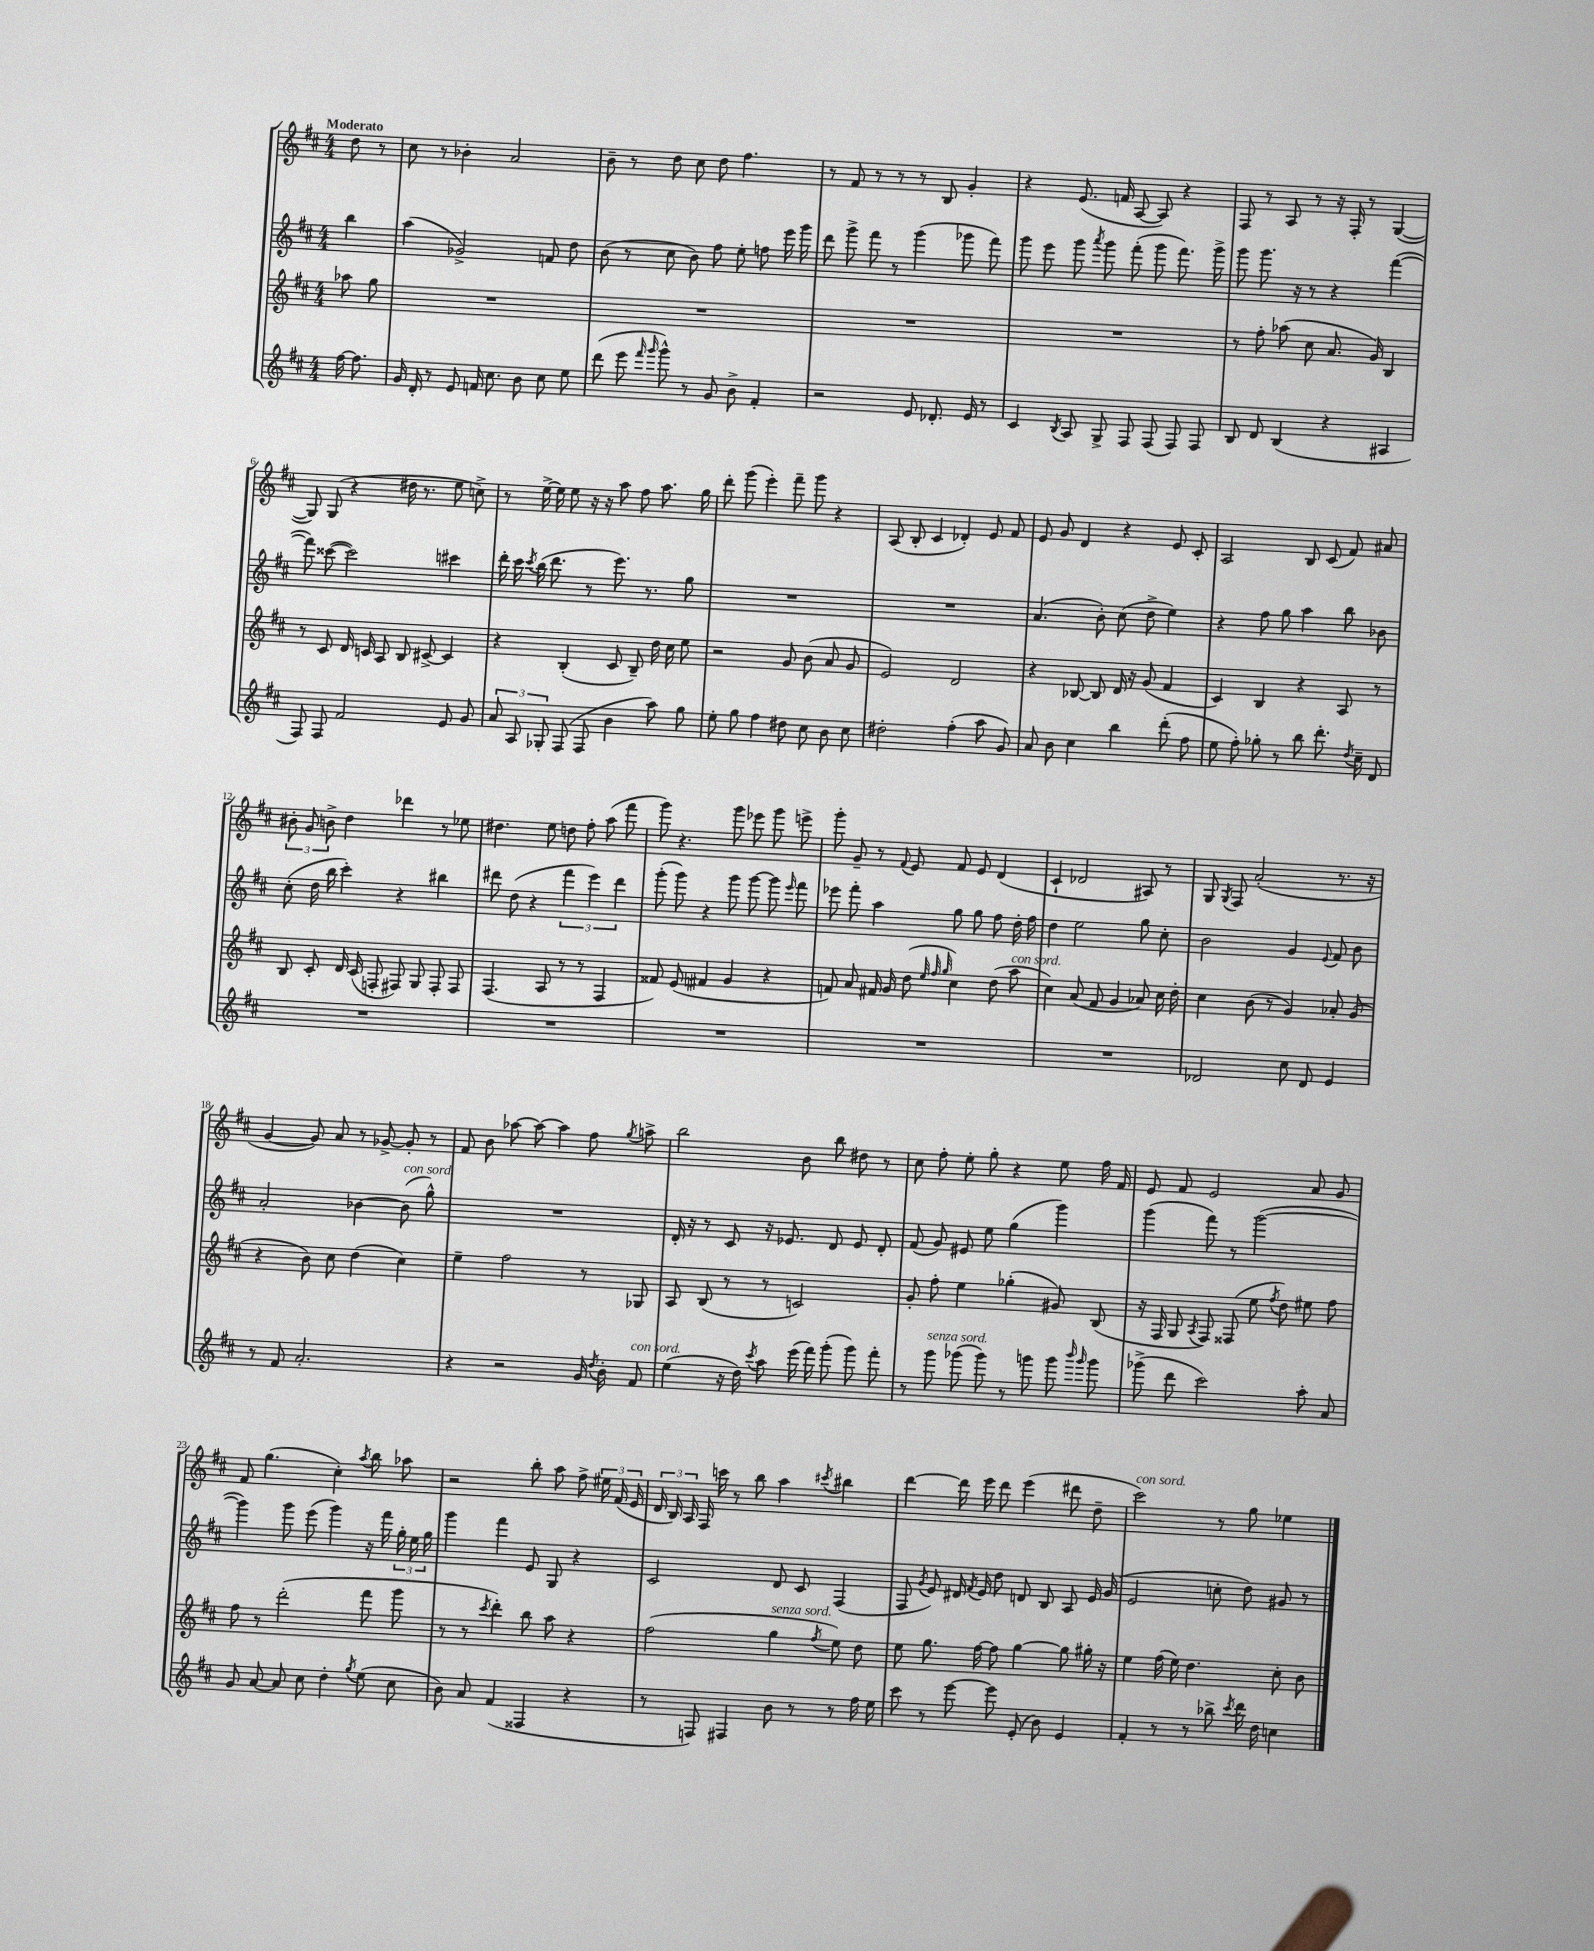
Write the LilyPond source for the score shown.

<<
\new StaffGroup <<
\new Staff = "s0" {
    \clef treble \key d \major \numericTimeSignature \time 4/4 \partial 4 \tempo "Moderato"
    \autoBeamOff d''8 r8 |
    cis''8 r8 bes'4-. a'2 |
    b'8-- r8 d''8 cis''8 d''8 fis''4. |
    r8 fis'8 r8 r8 r8 b8 g'4-. |
    r4 e'8.( f'16 a8~ a8) r4 |
    fis8 r8 a8 r8 r16 fis16-. r8 g4~( |
    g8) g8( r4 dis''16 r8. e''8 c''8->) |
    r8 e''16~-> e''16 e''8 r16 r16 a''8 fis''8 a''8. g''16 |
    d'''8-. g'''8( e'''4-.) fis'''8-- g'''8 r4 |
    a8( b8-. cis'4 des'4-.) e'8 fis'8 |
    e'8 g'8 d'4 r4 e'8 cis'8-. |
    a2 b8 cis'8( fis'8) ais'8 |
    \tuplet 3/2 { bis'8-. g'8 b'8-> } d''4 des'''4 r8 ees''8 |
    dis''4. e''8 d''8 fis''8-. a''8( fis'''8 |
    g'''8) r4. g'''8 ees'''8 g'''8 e'''8-> |
    g'''8-. g'8-- r8 \appoggiatura { fis'8 } e'8 fis'8 e'8 d'4( |
    cis'4-! des'2 ais8) r8 |
    g8 \acciaccatura { g8 } fis8 a'2-.( r8. r16 |
    g'4~ g'8) a'8 r8 ges'8~-> ges'8-. r8 |
    fis'8 b'8 aes''8~ aes''8~ aes''4 fis''8 \acciaccatura { g''8 } a''8-> |
    b''2 b'8 b''8 dis''8 r8 |
    cis''8 fis''8-. e''8-. g''8-. r4 e''8 fis''16 fis'16 |
    e'8 fis'8 e'2 a'8 g'8 |
    fis'8 g''4.( cis''4-.) \acciaccatura { a''8 } b''8 aes''8 |
    r2 b''8-. a''8 fis''8-> \tuplet 3/2 { eis''16 fis'16( e'16 } |
    \tuplet 3/2 { d'16 b16) a16 } fis16 c'''16 r8 b''8 a''4 \acciaccatura { cis'''8 } bis''4 |
    d'''4~ d'''16 e'''16 d'''8 e'''4( dis'''8 d''8-- |
    cis'''2^\markup { \italic "con sord." }) r8 g''8 ees''4 \bar "|." |
}
\new Staff = "s1" {
    \clef treble \key d \major \numericTimeSignature \time 4/4 \partial 4
    \autoBeamOff b''4 |
    a''4( ges'2->) f'8 d''8 |
    b'8( r8 cis''8 b'8) fis''8 e''8-. f''8 e'''16 g'''16 |
    d'''8 g'''8-> fis'''8 r8 g'''4( ges'''8 fis'''8) |
    g'''8 e'''8 g'''8 \acciaccatura { a'''8 } g'''8 fis'''8-.( g'''8 fis'''8.) g'''16-> |
    g'''8 g'''8. r16 r8 r4 fis'''4~( |
    fis'''8) cisis'''8~( cisis'''2) cis'''4 |
    d'''16-. cis'''16 \acciaccatura { cis'''8 } b''16( d'''8. r8 e'''8.) r8. g''8 |
    R1 |
    R1 |
    a'4.( b'8-.) cis''8( d''8-> e''4) |
    r4 fis''8 g''8 a''4 b''8 bes'8 |
    cis''8-.( d''16 b''16 cis'''4-.) r4 bis''4 |
    dis'''8 d''8( r4 \tuplet 3/2 { fis'''4 e'''4) dis'''4 } |
    g'''8-.( g'''8) r4 g'''8 g'''8~ g'''8 \grace { e'''16 } fis'''8 |
    ees'''8 fis'''8-. a''4 g''8 g''8 fis''8 d''16-. fis''16 |
    d''4 e''2 g''8 cis''8-. |
    b'2 g'4 \appoggiatura { e'8 } fis'8 b'8 |
    a'2-. bes'4~ bes'8^\markup { \italic "con sord." }( g''8-^) |
    R1 |
    d'16-. r16 r8 cis'8 r16 ees'8. d'8 ees'8 d'8-. |
    fis'8( g'8) eis'8 e''8 g''4( g'''4) |
    g'''4( fis'''8) r8 g'''2~( |
    g'''4) g'''8 e'''8( g'''4) r16 fis'''16 \tuplet 3/2 { g''16-. e''16 g''16 } |
    g'''4 fis'''4 e'8 g8 r4 |
    cis'2 d'8 cis'8 fis4( |
    fis8 \acciaccatura { g'8 } e'8) dis'16 \acciaccatura { fis'8 } e'16 d''8 d'8 b8 a8 e'16 g'16( |
    e'2 c''8-. d''8) gis'8 r8 \bar "|." |
}
\new Staff = "s2" {
    \clef treble \key d \major \numericTimeSignature \time 4/4 \partial 4
    \autoBeamOff aes''8 g''8 |
    R1 |
    R1 |
    R1 |
    R1 |
    r8 fis''8-. aes''8( cis''8 a'8. g'16) b4 |
    r8 cis'8 d'16 c'16 a8 b8 cis'8~-> cis'4 |
    r4 b4-.( cis'8 b8--) d''16 cis''16 e''8 |
    r2 g'8 b'8( a'8 g'8 |
    e'2) d'2 |
    r4 bes8~ bes8 d'16 r16 g'8( fis'4 |
    cis'4) b4 r4 a8 r8 |
    b8 cis'8-. d'16 cis'16( f8-. fis8) g8 fis8-. fis8 |
    fis4.( a8 r8 r8 fis4 |
    fisis'8) e'8( fis'4 g'4 r4 |
    f'8) a'8 fis'16 g'16 d''8( \grace { e''32 fis''32 g''32 } cis''4) d''8( a''8^\markup { \italic "con sord." } |
    cis''4) a'8( fis'8 g'4 aes'8) cis''16 d''16-. |
    cis''4 b'8( r8 g'4) aes'8-. g'8( |
    r4 b'8) cis''8 d''4( cis''4) |
    e''4-- fis''2 r8 ges8 |
    a8 b8( r8 r8 c'2) |
    g'8-. fis''8-. e''4 ges''4-.( gis'8) b8( |
    r16 fis16 g8 \acciaccatura { a8 } fis8) fisis8( e''8 \acciaccatura { fis''8 } d''8) eis''8 fis''8 |
    fis''8 r8 d'''2-.( fis'''8 g'''8 |
    r8 r8 \acciaccatura { cis'''8 } d'''4-.) b''8 a''8 r4 |
    fis''2( g''4^\markup { \italic "senza sord." } \acciaccatura { fis''8 } e''8) d''8 |
    e''8 g''8. fis''16~ fis''8 g''4~ g''8 gis''16-. r16 |
    e''4 fis''16( e''16) d''4. cis''8-. b'8 \bar "|." |
}
\new Staff = "s3" {
    \clef treble \key d \major \numericTimeSignature \time 4/4 \partial 4
    \autoBeamOff fis''16~ fis''8. |
    g'16 d'16-. r8 e'8 f'16 cis''8. b'8 cis''8 e''8 |
    d'''8( e'''8 \grace { fis'''16 g'''16 } g'''8-^) r8 g'8 b'8-> fis'4-. |
    r2 e'8 des'8.-. e'16 r8 |
    cis'4 \acciaccatura { b8 } a8 g8-> fis8 fis8( fis8) fis8 |
    b8 d'8 b4( r4 ais4 |
    fis8) fis8 fis'2 e'8 g'8 |
    \tuplet 3/2 { a'8 a8 ges8-. } fis8( fis8 b'4 a''8) g''8 |
    e''8-. g''8 fis''4 dis''8 cis''8 b'8 cis''8 |
    dis''2-. fis''4-.( a''8 g'8) |
    a'8 b'8 cis''4 b''4 d'''8-.( fis''8 |
    e''8 fis''8-.) ges''8-. r8 b''8 d'''8.-. \acciaccatura { d''8 } cis''16-- d'8 |
    R1 |
    R1 |
    R1 |
    R1 |
    R1 |
    des'2 cis''8 des'8 e'4 |
    r8 fis'8 a'2.-. |
    r4 r2 g'16 \acciaccatura { d''8 } b'16-. fis'8^\markup { \italic "con sord." } |
    e''4( r16 d''16) \acciaccatura { cis'''8 } a''8 e'''16( fis'''16) g'''8-.( g'''8) fis'''8-. |
    r8 g'''8^\markup { \italic "senza sord." } ges'''8( ges'''8) r8 g'''8 g'''8 \grace { b'''16 g'''16 } g'''8 |
    ges'''8->( d'''8 cis'''2) a''8-. a'8 |
    g'8 a'8~ a'8 cis''8 d''4-. \acciaccatura { g''8 } e''8( cis''8 |
    b'8) a'8 fis'4( fisis4 r4 |
    r8 f8) fis4 b'8 r8 r8 fis''16 e''16 |
    cis'''8 r8 e'''8~ e'''8 e'8-.( b'8) e'4 |
    fis'4-. r8 r8 bes''8-> \acciaccatura { cis'''8 } d'''16 d''16 c''4 \bar "|." |
}
>>
>>
